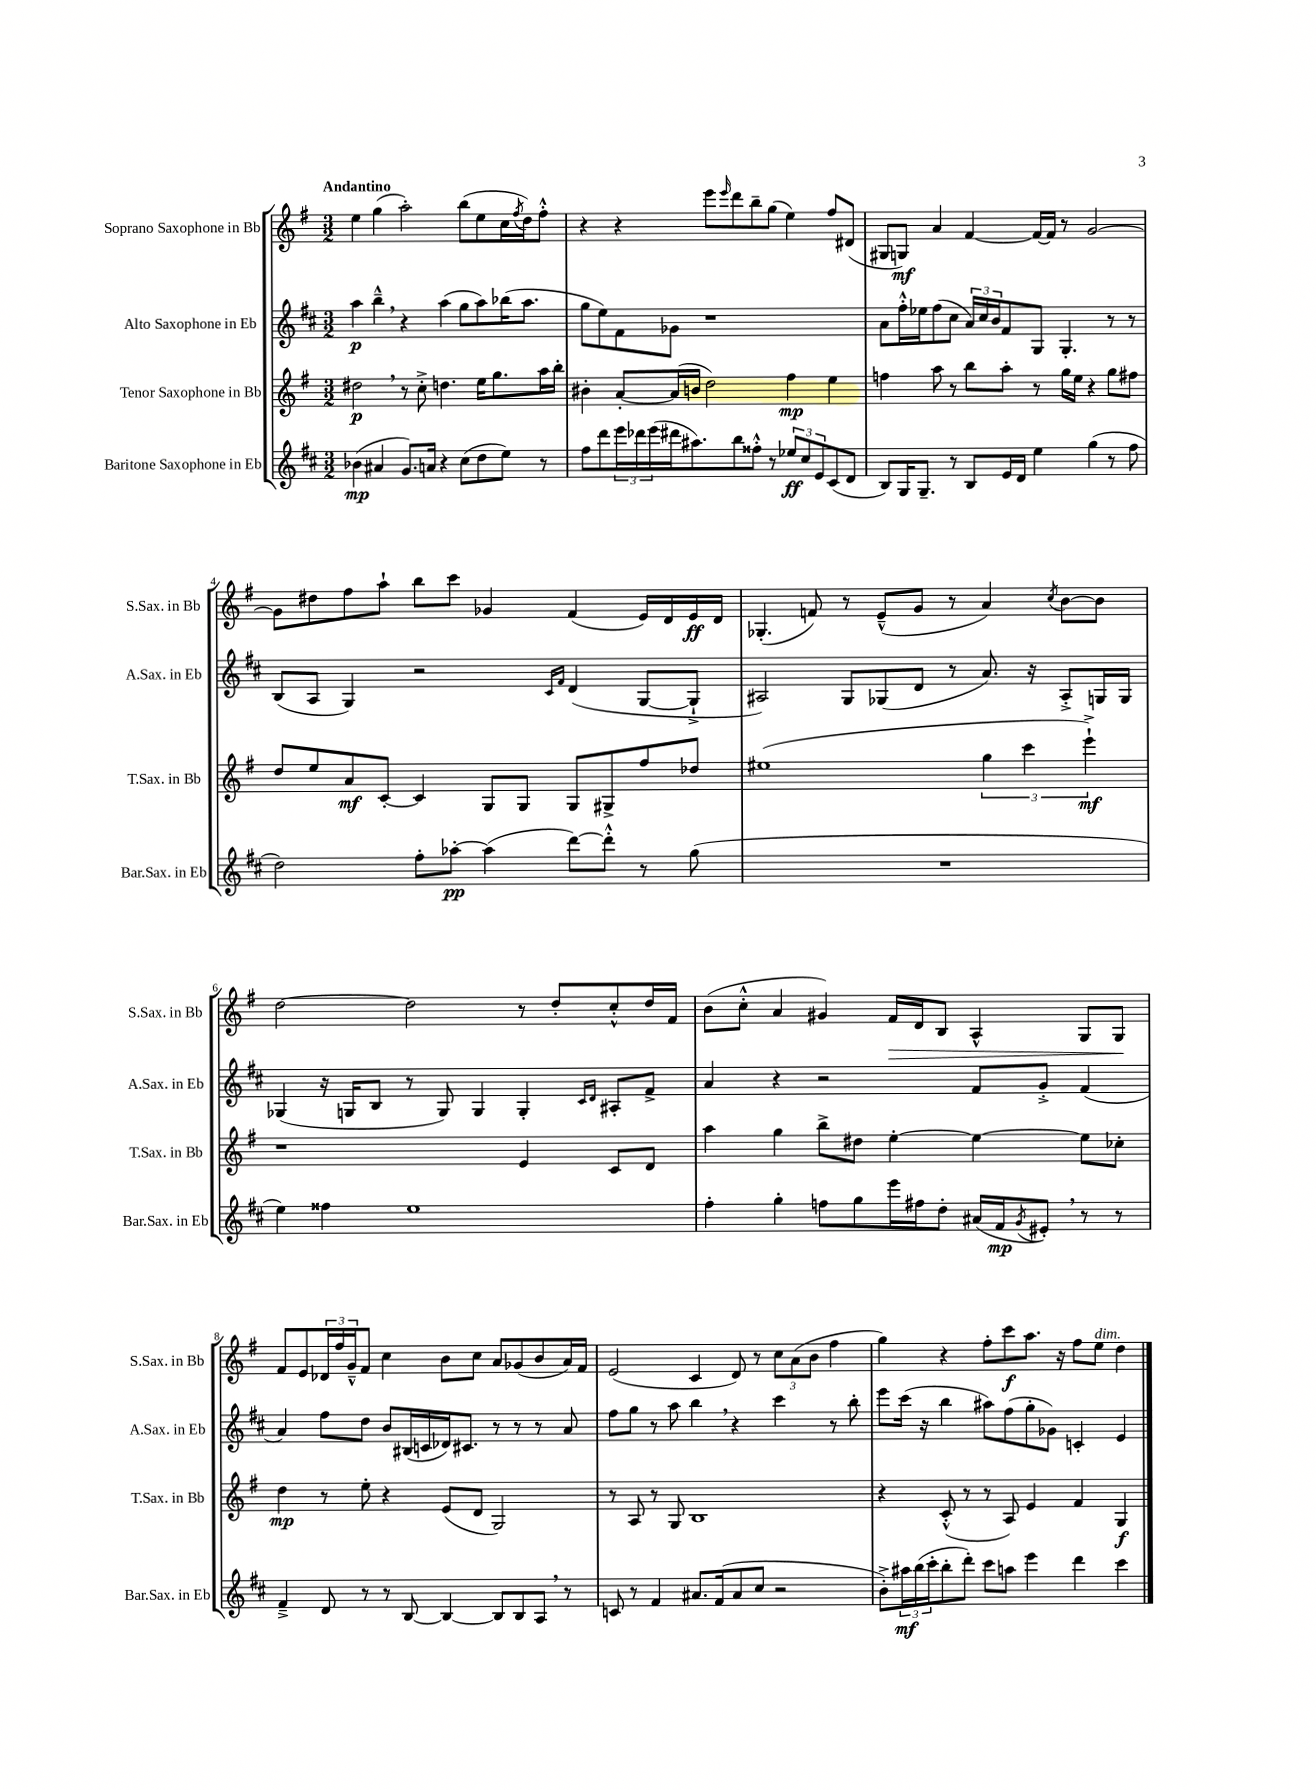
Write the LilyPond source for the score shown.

<<
\new StaffGroup <<
\new Staff = "s0" \with { instrumentName = "Soprano Saxophone in Bb" shortInstrumentName = "S.Sax. in Bb" } {
    \clef treble \key g \major \numericTimeSignature \time 3/2 \tempo "Andantino"
    e''4 g''4( a''2-.) b''8( e''8 c''16 \acciaccatura { fis''8 } d''16) fis''8-.-^ |
    r4 r4 e'''8 \grace { e'''16 } d'''8 b''8-- g''8( e''4) fis''8 dis'8( |
    gis8 g8\mf) a'4 fis'4~ fis'16~ fis'16 r8 g'2~ |
    g'8 dis''8 fis''8 a''8-! b''8 c'''8 ges'4 fis'4( e'16) d'16 e'16\ff d'16 |
    ges4.-.( f'8) r8 e'8---^( g'8 r8 a'4) \acciaccatura { c''8 } b'8~ b'8 |
    d''2~ d''2 r8 d''8-. c''8-.-^ d''16 fis'16 |
    b'8( c''8-.-^ a'4 gis'4) fis'16\> d'16 b8 a4-^ g8 g8\! |
    fis'8 e'8 \tuplet 3/2 { des'16 fis''16 g'16---^ } fis'8 c''4 b'8 c''8 a'8 ges'8( b'8 a'16) fis'16 |
    e'2( c'4 d'8) r8 \tuplet 3/2 { c''8 a'8( b'8 } fis''4 |
    g''4) r4 fis''8-. c'''8\f a''8. r16 fis''8 e''8^\markup { \italic "dim." } d''4 \bar "|." |
}
\new Staff = "s1" \with { instrumentName = "Alto Saxophone in Eb" shortInstrumentName = "A.Sax. in Eb" } {
    \clef treble \key d \major \numericTimeSignature \time 3/2
    a''4\p b''4---^ \breathe r4 a''4( g''8 a''8) bes''16( a''8. |
    g''8 e''8) fis'8 ges'8 r1 |
    a'8 fis''16-.-^ ees''16 fis''8( cis''8 \tuplet 3/2 { a'16) cis''16 b'16 } fis'8 g8 g4.-. r8 r8 |
    b8( a8 g4) r2 \grace { cis'16 fis'16 } d'4( g8~ g8-!-> |
    ais2) g8 ges8( d'8 r8 a'8.) r16 ais8-.-> g16 g16 |
    ges4( r16 g16 b8 r8 g8) g4 g4-. \grace { cis'16 d'16 } ais8-. fis'8-> |
    a'4 r4 r2 fis'8 g'8-.-> fis'4( |
    a'4) fis''8 d''8 b'8 bis16( c'16 des'16) cis'8. r8 r8 r8 a'8 |
    fis''8 g''8 r8 a''8 b''4 \breathe r4 cis'''4 r8 b''8-. |
    e'''8 cis'''16( r16 b''4 ais''8) fis''8( g''8-. ges'8) c'4-. e'4 \bar "|." |
}
\new Staff = "s2" \with { instrumentName = "Tenor Saxophone in Bb" shortInstrumentName = "T.Sax. in Bb" } {
    \clef treble \key g \major \numericTimeSignature \time 3/2
    dis''2\p \breathe r8 c''8-.-> d''4. e''16 g''8. a''16 b''16-. |
    bis'4-. a'8~-. a'16( b'16 d''2) fis''4\mp e''4 |
    f''4 a''8 r8 b''8 a''8-. r8 g''16 e''16 r4 g''8 fis''8 |
    d''8 e''8 a'8\mf c'8~-. c'4 g8 g8 g8 gis8-> fis''8 des''8 |
    eis''1( \tuplet 3/2 { g''4 c'''4 e'''4-!->\mf) } |
    r1 e'4 c'8 d'8 |
    a''4 g''4 b''8-> dis''8 e''4~-. e''4~ e''8 ces''8-. |
    d''4\mp r8 e''8-. r4 e'8( d'8 g2) |
    r8 a8 r8 g8 b1 |
    r4 c'8-.-^( r8 r8 a8) e'4 fis'4 g4\f \bar "|." |
}
\new Staff = "s3" \with { instrumentName = "Baritone Saxophone in Eb" shortInstrumentName = "Bar.Sax. in Eb" } {
    \clef treble \key d \major \numericTimeSignature \time 3/2
    bes'4\mp( ais'4 g'8.) a'16 r4 cis''8( d''8 e''8) r8 |
    fis''8 d'''8 \tuplet 3/2 { e'''16 des'''16 e'''16( } dis'''16 ais''8.) b''8 fisis''8-.-^ r8 \tuplet 3/2 { ees''8\ff cis''8 e'8 } cis'8( d'8 |
    b8) g16 g8.-- r8 b8 e'16 d'16 e''4 g''4( r8 fis''8 |
    d''2) fis''8-. aes''8~-.\pp aes''4( d'''8~) d'''8-.-^ r8 g''8( |
    R1. |
    e''4) fisis''4 e''1 |
    fis''4-. g''4-. f''8 g''8 e'''16 fis''16 d''8-. ais'16( fis'16\mp \acciaccatura { g'8 } eis'8-.) \breathe r8 r8 |
    fis'4---> d'8 r8 r8 b8~ b4~ b8 b8 a8 \breathe r8 |
    c'8 r8 fis'4 ais'8. fis'16( ais'8 cis''8 r2 |
    b'8-.->) \tuplet 3/2 { ais''16\mf b''16( cis'''16-. } b''8-. d'''8-.) cis'''8 a''8 e'''4 d'''4 cis'''4 \bar "|." |
}
>>
>>
